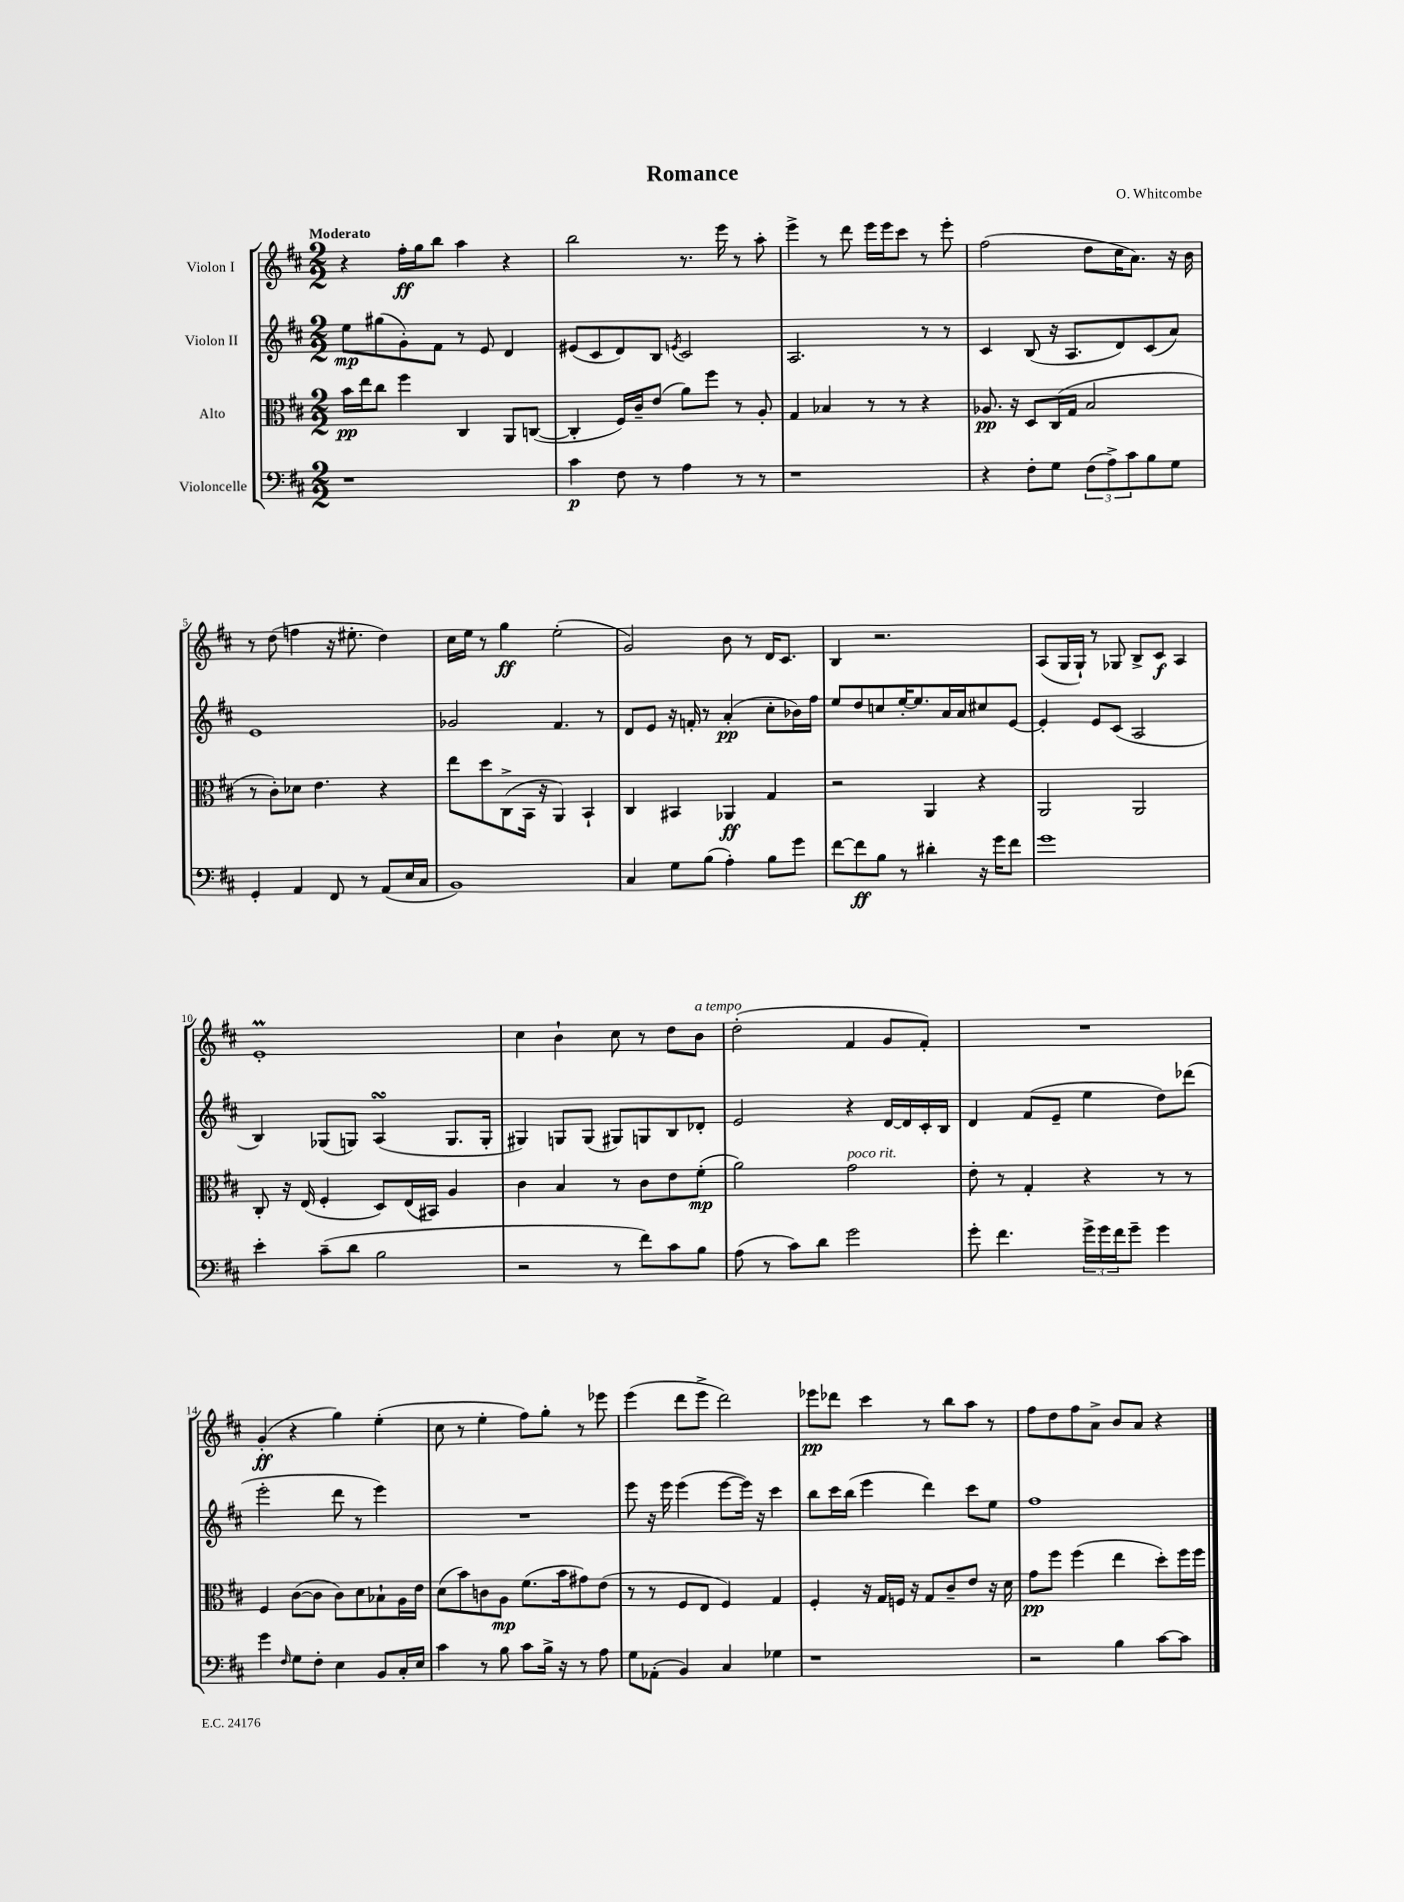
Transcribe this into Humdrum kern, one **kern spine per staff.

**kern	**kern	**kern	**kern
*staff4	*staff3	*staff2	*staff1
*clefF4	*clefC3	*clefG2	*clefG2
*k[f#c#]	*k[f#c#]	*k[f#c#]	*k[f#c#]
*M2/2	*M2/2	*M2/2	*M2/2
1r	16b	8ee	4r
.	16ee	.	.
.	8cc#	(8gg#	.
.	4ff#	8g')	16ff#'
.	.	.	16gg
.	.	8f#	8bb
.	4C#	8r	4aa
.	.	8e	.
.	8AA	4d	4r
.	([8C	.	.
=	=	=	=
4c#	4C']	(8e#	2bb
.	.	8c#	.
8F#	16F#)	8d)	.
.	16c#~	.	.
8r	(8e	8B	.
.	.	8qe	.
4A	8a)	2c#	8.r
.	8ff#	.	.
.	.	.	16eee
8r	8r	.	8r
8r	8A'	.	8aa'
=	=	=	=
1r	4G	2.A	4eee^
.	4B-	.	8r
.	.	.	8ddd
.	8r	.	16eee
.	.	.	16eee
.	8r	.	8ccc#
.	4r	8r	8r
.	.	8r	8eee'
=	=	=	=
4r	8.A-	4c#	(2ff#
.	16r	.	.
8F#'	8D	(8B	.
8G	(16C#	16r	.
.	16G	8.A	.
(12F#	2B	.	8dd
12A^)	.	.	.
.	.	8d)	16cc#
12c#	.	.	.
.	.	.	8.a)
8B	.	(8c#	.
8G	.	8a)	16r
.	.	.	16b
=	=	=	=
4GG'	8r	1e	8r
.	8c#')	.	(8dd
4AA	8d-	.	4ff
.	4.e	.	.
8FF#	.	.	16r
.	.	.	8.ee#'
8r	.	.	.
(8AA	4r	.	4dd)
16E	.	.	.
16C#	.	.	.
=	=	=	=
1BB)	8ee	2g-	16cc#
.	.	.	16ee
.	8dd	.	8r
.	(8C#^	.	4gg
.	16BB	.	.
.	16r	.	.
.	4AA)	4.f#	(2ee'
.	4BB`	.	.
.	.	8r	.
=	=	=	=
4C#	4C#	8d	2g)
.	.	8e	.
8G	4BB#	16r	.
.	.	16f'	.
(8B	.	8r	.
4A')	4AA-	(4a'	8b
.	.	.	8r
8B	4G	8cc#'	16d
.	.	.	8.c#
8g	.	16b-)	.
.	.	16ff#	.
=	=	=	=
[8f#	2r	8ee	4B
8f#]	.	8dd	.
8B	.	8cc	2.r
8r	.	[16ee'	.
.	.	8.ee]	.
4d#'	4AA	.	.
.	.	16a	.
.	.	16a	.
16r	4r	8cc#	.
16g	.	.	.
8f#	.	[8e	.
=	=	=	=
1g	2AA	4e']	(8A
.	.	.	16G
.	.	.	16G`)
.	.	8e	8r
.	.	(8c#	8G-
.	2AA	2A	8B^
.	.	.	8c#
.	.	.	4A
=	=	=	=
4e'	8C#'	4B)	1e'
.	16r	.	.
.	(16E	.	.
(8c#~	4F#'	(8G-	.
8d	.	8G)	.
2B	8D)	(4A	.
.	(16E	.	.
.	16BB#)	.	.
.	4A	8.G	.
.	.	16G'	.
=	=	=	=
2r	4c#	4G#)	4cc#
.	4B	8G	4b`
.	.	(8G	.
8r	8r	8G#)	8cc#
8f#)	8c#	8G	8r
8c#	8e	8B	8dd
8B	(8f#'	8d-'	8b
=	=	=	=
(8A	2a)	2e	(2dd'
8r	.	.	.
8c#)	.	.	.
8d	.	.	.
2g	2g	4r	4f#
.	.	[16d	8g
.	.	16d]	.
.	.	16c#'	8f#')
.	.	16B	.
=	=	=	=
8g'	8e'	4d	1r
4.f#	8r	.	.
.	4G'	(8f#	.
.	.	8e~	.
24g^	4r	4ee	.
24g	.	.	.
24f#	.	.	.
8g~	.	.	.
4g	8r	8dd)	.
.	8r	(8ddd-	.
=	=	=	=
4g	4F#	2eee'	(4g'
16qqF#	.	.	.
8G	([8c#	.	4r
8F#'	8c#]	.	.
4E	8c#)	8ddd	4gg)
.	8d	8r	.
8BB	8B-`	4eee)	(4ee'
16C#'	16A	.	.
16E	16e	.	.
=	=	=	=
4c#	(8d	1r	8cc#
.	8b)	.	8r
8r	8c	.	4ee'
8B	8A	.	.
8c#	(8.f#	.	8ff#)
16B^	.	.	8gg'
16r	16b	.	.
8r	8g#)	.	8r
8A	(8e	.	8eee-
=	=	=	=
8G	8r	8eee	(4eee
(8AA-'	8r	16r	.
.	.	16eee	.
4BB)	8F#	(4eee	8ddd
.	8E	.	8eee^
4C#	4F#)	[8eee	2ddd)
.	.	16eee])	.
.	.	16r	.
4G-	4G	4ccc#	.
=	=	=	=
1r	4F#'	8bb	8eee-
.	.	16ccc#	8ddd-
.	.	(16bb	.
.	16r	4eee	4ccc#
.	16G	.	.
.	16F	.	.
.	16r	.	.
.	8G	4ddd)	8r
.	8c#~	.	8bb
.	8e	8ccc#	8aa
.	16r	8ee	8r
.	16d	.	.
=	=	=	=
2r	8g	1ff#	8ff#
.	8ff#	.	8dd
.	(4ff#	.	8ff#
.	.	.	8a^
4B	4ee	.	8b
.	.	.	8a
[8c#	8dd')	.	4r
8c#]	16ff#	.	.
.	16ff#	.	.
==	==	==	==
*-	*-	*-	*-
